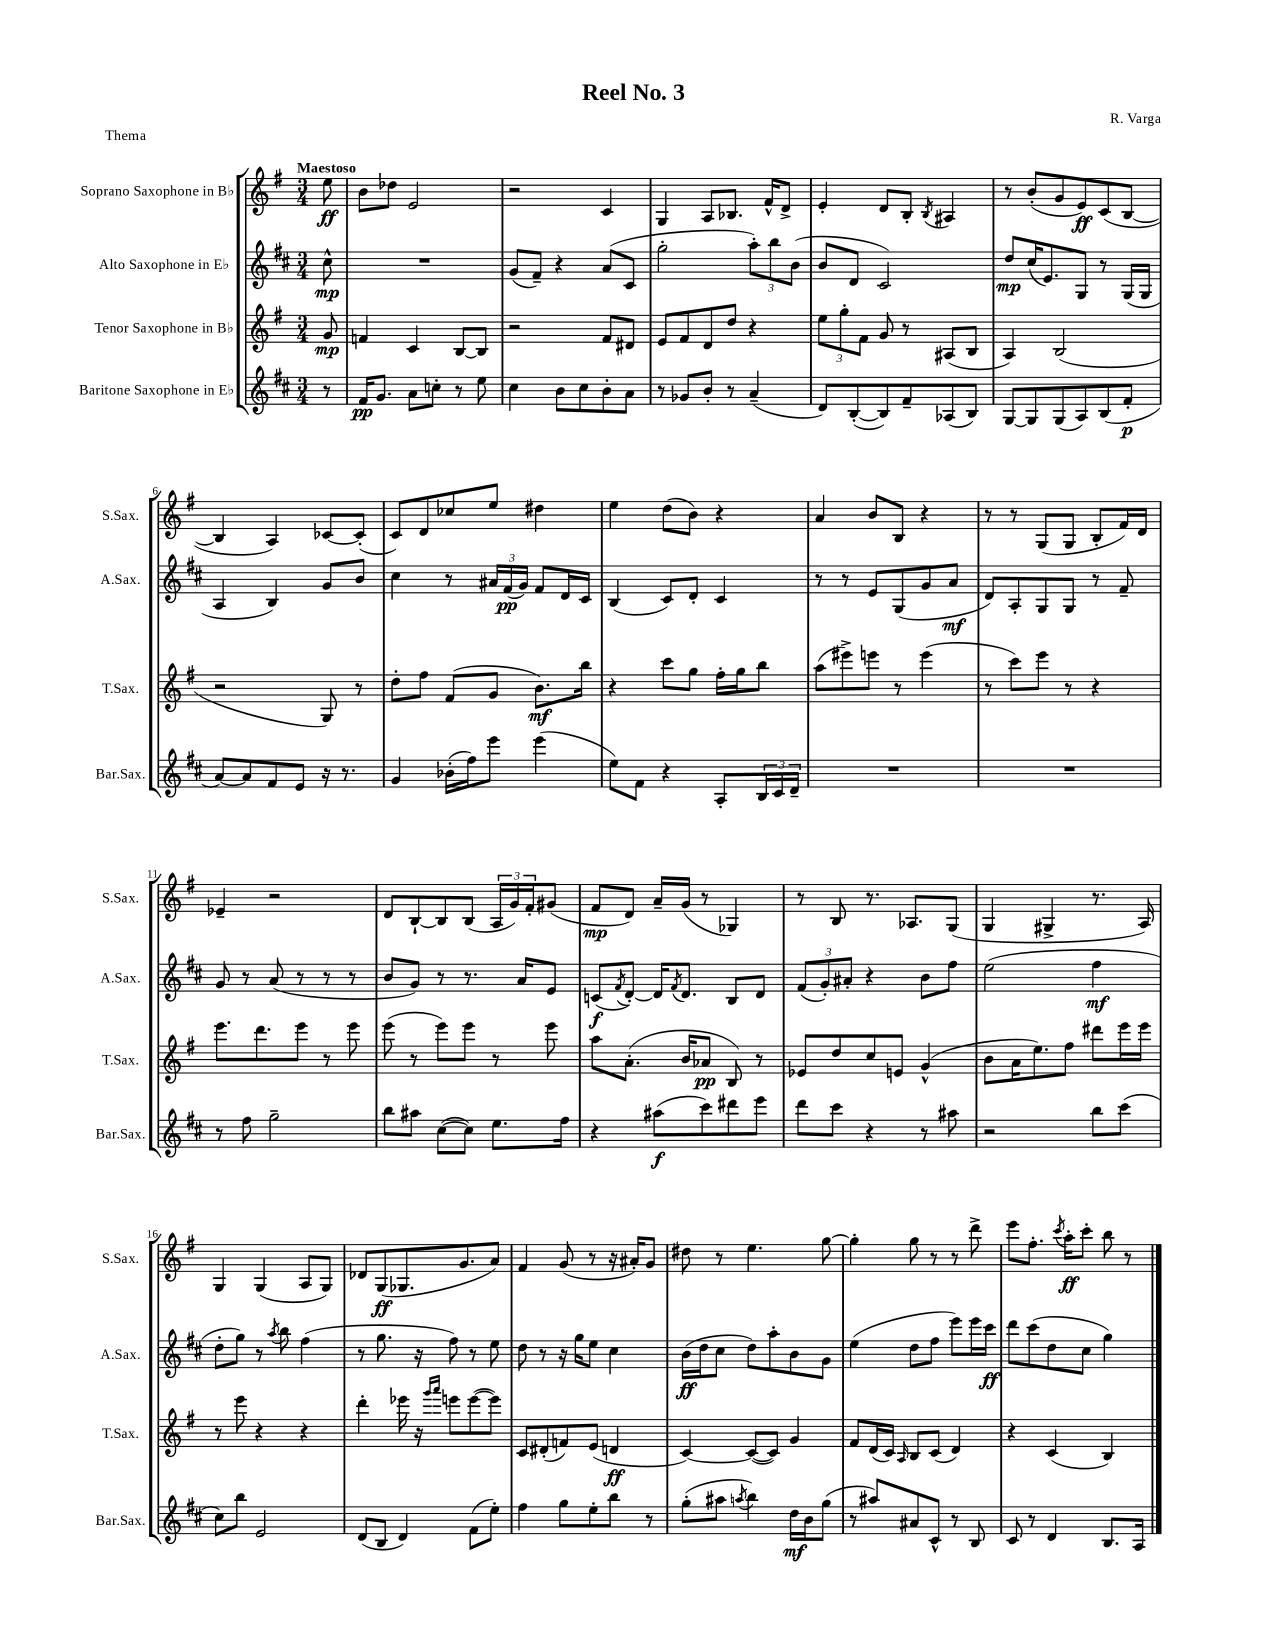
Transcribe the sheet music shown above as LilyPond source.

\header { title = "Reel No. 3" composer = "R. Varga" piece = "Thema" }
<<
\new StaffGroup <<
\new Staff = "s0" \with { instrumentName = "Soprano Saxophone in Bb" shortInstrumentName = "S.Sax." } {
    \clef treble \key g \major \numericTimeSignature \time 3/4 \partial 8 \tempo "Maestoso"
    e''8\ff |
    b'8 des''8 e'2 |
    r2 c'4 |
    g4 a8 bes8. fis'16-^ d'8-> |
    e'4-. d'8 b8-. \acciaccatura { b8 } ais4 |
    r8 b'8-.( g'8 e'8\ff) c'8( b8~ |
    b4 a4) ces'8~ ces'8-.( |
    c'8) d'8 ces''8 e''8 dis''4 |
    e''4 d''8( b'8) r4 |
    a'4 b'8 b8 r4 |
    r8 r8 g8( g8 b8-. fis'16) d'16 |
    ees'4-- r2 |
    d'8 b8~-! b8 b8( \tuplet 3/2 { a16 g'16) fis'16-. } gis'8( |
    fis'8\mp d'8) a'16-- g'16( r8 ges4) |
    r8 b8 r8. aes8. g8( |
    g4 gis4-> r8. a16) |
    g4 g4( a8 g8) |
    des'8 g8\ff( ges8. g'8. a'8) |
    fis'4 g'8( r8 r16 ais'16-.) g'8 |
    dis''8 r8 e''4. g''8~ |
    g''4-. g''8 r8 r8 d'''8-> |
    e'''8 fis''8.-. \acciaccatura { c'''8 } a''16-.\ff c'''8-. b''8 r8 \bar "|." |
}
\new Staff = "s1" \with { instrumentName = "Alto Saxophone in Eb" shortInstrumentName = "A.Sax." } {
    \clef treble \key d \major \numericTimeSignature \time 3/4 \partial 8
    cis''8-^\mp |
    R2. |
    g'8( fis'8--) r4 a'8( cis'8 |
    g''2-. \tuplet 3/2 { a''8-.) b''8 b'8( } |
    b'8 d'8 cis'2) |
    d''8\mp cis''16( e'8.) g8 r8 g16( g16 |
    a4 b4) g'8 b'8 |
    cis''4 r8 \tuplet 3/2 { ais'16 fis'16\pp( g'16) } fis'8 d'16 cis'16 |
    b4( cis'8) d'8-. cis'4 |
    r8 r8 e'8 g8( g'8 a'8\mf |
    d'8) a8-. g8 g8 r8 fis'8-- |
    g'8 r8 a'8( r8 r8 r8 |
    b'8 g'8) r8 r8. a'16 e'8 |
    c'8\f( \acciaccatura { fis'8 } d'8~-.) d'16 \acciaccatura { fis'8 } d'8. b8 d'8 |
    \tuplet 3/2 { fis'8( g'8-.) ais'8-. } r4 b'8 fis''8 |
    e''2( fis''4\mf |
    d''8-. g''8) r8 \acciaccatura { a''8 } b''8 fis''4( |
    r8 g''8. r16 fis''8) r8 e''8 |
    d''8 r8 r16 g''16 e''8 cis''4 |
    b'16\ff( d''16 cis''8 d''8) a''8-. b'8 g'8 |
    e''4( d''8 fis''8 e'''8) e'''16 cis'''16\ff |
    d'''8 cis'''8( d''8 cis''8 g''4) \bar "|." |
}
\new Staff = "s2" \with { instrumentName = "Tenor Saxophone in Bb" shortInstrumentName = "T.Sax." } {
    \clef treble \key g \major \numericTimeSignature \time 3/4 \partial 8
    g'8\mp |
    f'4 c'4 b8~ b8 |
    r2 fis'8 dis'8 |
    e'8 fis'8 d'8 d''8 r4 |
    \tuplet 3/2 { e''8 g''8-. fis'8 } g'8 r8 ais8( b8 |
    a4) b2( |
    r2 g8) r8 |
    d''8-. fis''8 fis'8( g'8 b'8.\mf) b''16 |
    r4 c'''8 g''8 fis''16-. g''16 b''8 |
    a''8( eis'''8->) e'''8 r8 e'''4( |
    r8 c'''8) e'''8 r8 r4 |
    e'''8. d'''8. e'''8 r8 e'''8 |
    e'''8( r8 e'''8) e'''8 r8 e'''8 |
    a''8 a'8.-.( b'16 aes'8\pp b8) r8 |
    ees'8 d''8 c''8 e'8 g'4-^( |
    b'8 a'16 e''8.) fis''8 dis'''8 e'''16 e'''16 |
    r8 e'''8 r4 r4 |
    d'''4-. ees'''16 r16 \grace { g'''16 a'''16 } e'''8 e'''8~( e'''8) |
    c'8 dis'8-.( f'8) e'8( d'4\ff |
    c'4~) c'8~( c'8) g'4 |
    fis'8 d'16( c'16) \grace { a16 } b8 c'8( d'4) |
    r4 c'4( b4) \bar "|." |
}
\new Staff = "s3" \with { instrumentName = "Baritone Saxophone in Eb" shortInstrumentName = "Bar.Sax." } {
    \clef treble \key d \major \numericTimeSignature \time 3/4 \partial 8
    r8 |
    fis'16\pp g'8. a'8 c''8-. r8 e''8 |
    cis''4 b'8 cis''8 b'8-. a'8 |
    r8 ges'8 b'8-. r8 a'4--( |
    d'8) b8~-.( b8) fis'8-- aes8( b8) |
    g8~ g8 g8( a8) b8( fis'8-.\p |
    a'8~) a'8 fis'8 e'8 r16 r8. |
    g'4 bes'16-.( fis''16) e'''8 e'''4( |
    e''8) fis'8 r4 a8-. \tuplet 3/2 { b16 cis'16 d'16-- } |
    R2. |
    R2. |
    r8 fis''8 g''2-- |
    b''8 ais''8 cis''8~( cis''8) e''8. fis''16 |
    r4 ais''8\f( cis'''8) dis'''8 e'''8 |
    d'''8 cis'''8 r4 r8 ais''8 |
    r2 b''8 cis'''8( |
    cis''8) b''8 e'2 |
    d'8( b8 d'4) fis'8( e''8-.) |
    fis''4 g''8 e''8-. b''8 r8 |
    g''8-.( ais''8 \acciaccatura { a''8 } b''4) d''16\mf b'16 g''8( |
    r8 ais''8) ais'8 cis'8-^ r8 b8 |
    cis'8 r8 d'4 b8. a16 \bar "|." |
}
>>
>>
